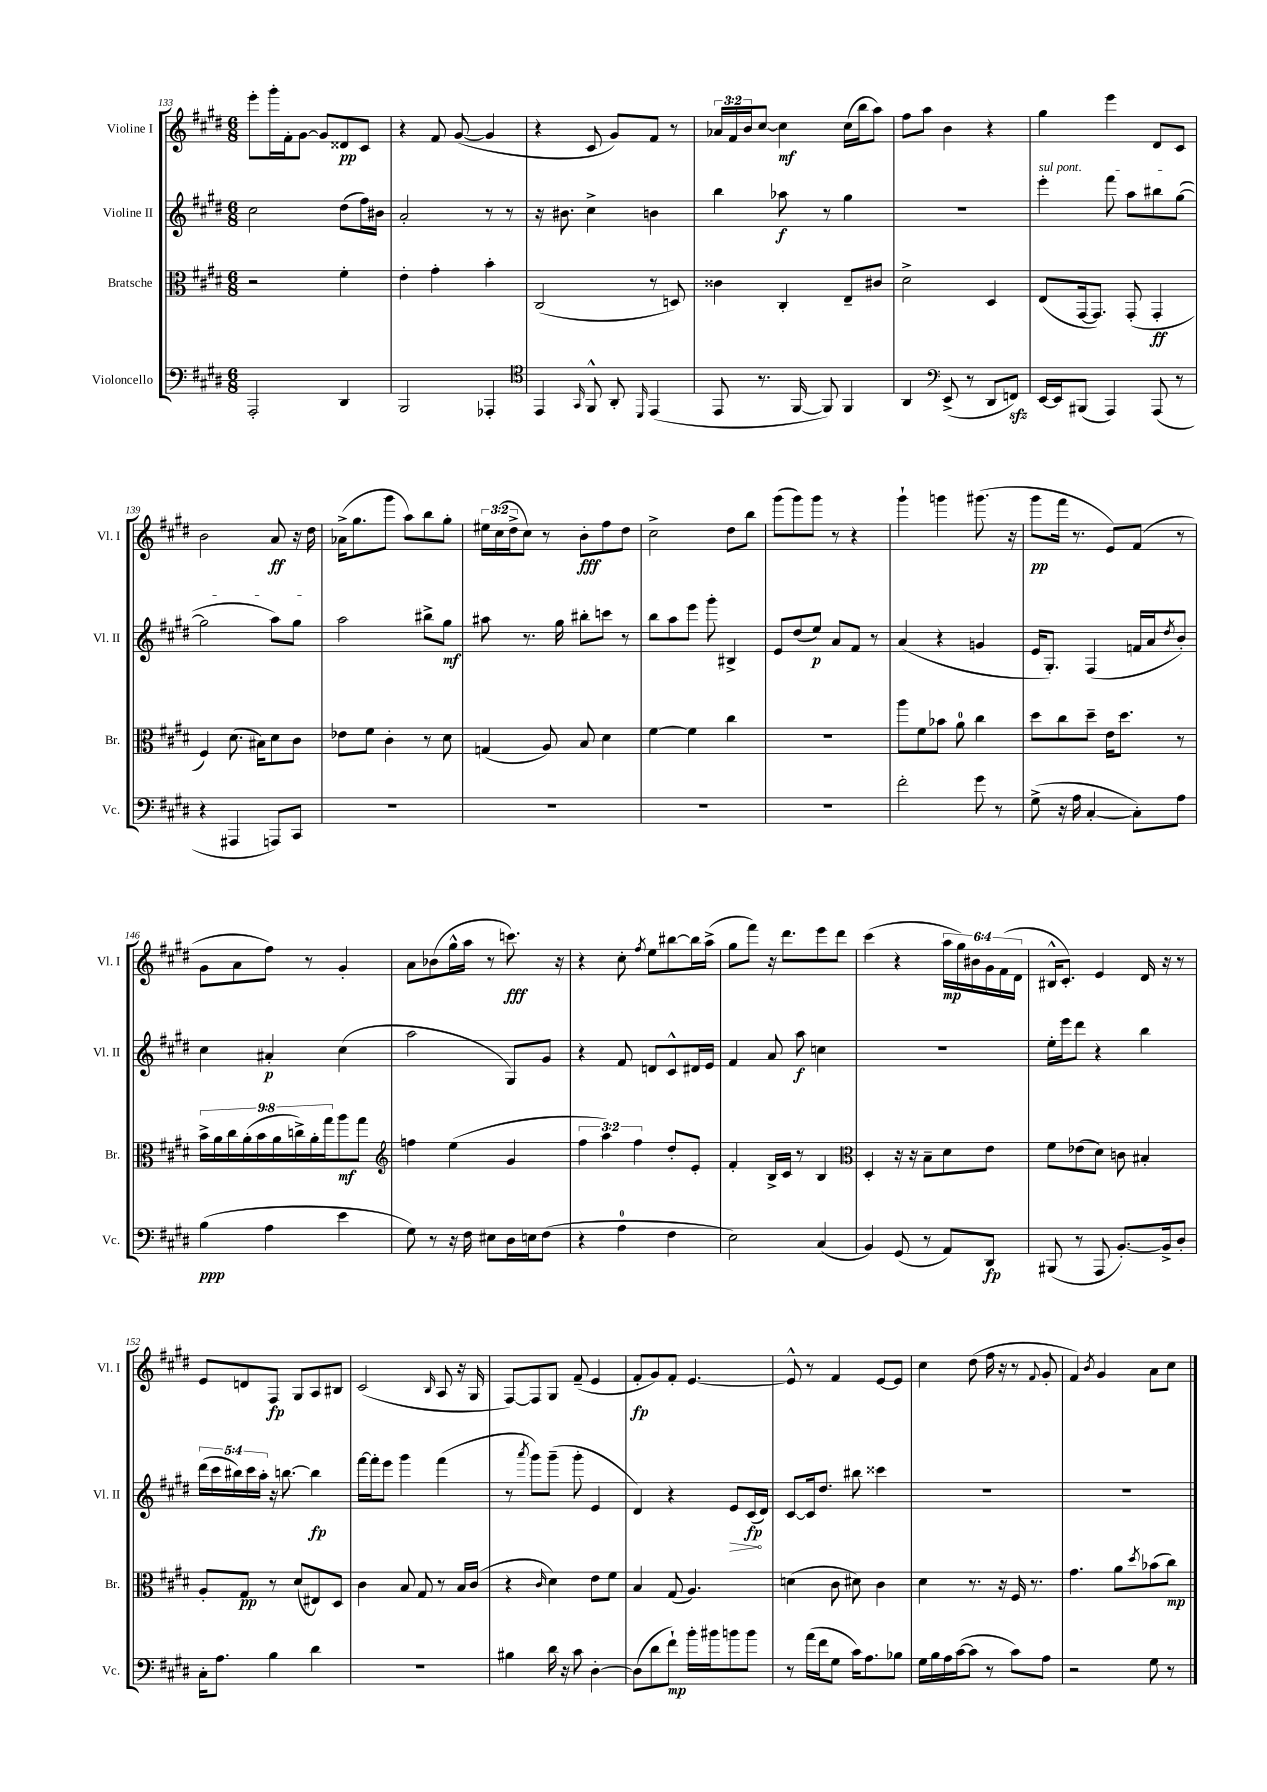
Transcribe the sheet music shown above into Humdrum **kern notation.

**kern	**kern	**kern	**kern
*staff4	*staff3	*staff2	*staff1
*clefF4	*clefC3	*clefG2	*clefG2
*k[f#c#g#d#]	*k[f#c#g#d#]	*k[f#c#g#d#]	*k[f#c#g#d#]
*M6/8	*M6/8	*M6/8	*M6/8
2AAA'	2r	2cc#	8eee'
.	.	.	16ggg#'
.	.	.	16f#'
.	.	.	[8g#
.	.	.	8g#]
4DD#	4f#'	(8dd#	8d##
.	.	16ff#)	8c#
.	.	16b#	.
=	=	=	=
2BBB	4e'	2a'	4r
.	4g#'	.	8f#
.	.	.	([8g#
4AAA-'	4b'	8r	4g#]
.	.	8r	.
=	=	=	=
*clefC4	*	*	*
4EE	(2C#	16r	4r
.	.	8.b#	.
16qqGG#	.	.	.
8FF#^^	.	4cc#^	8c#
8AA'	.	.	8g#)
16qqDD#	.	.	.
(4EE	8r	4b	8f#
.	8D)	.	8r
=	=	=	=
8EE	4c##	4bb	24a-
.	.	.	24f#
.	.	.	24b
8.r	.	.	[8cc#
.	4C#'	8aa-	4cc#]
[16FF#	.	.	.
8FF#])	.	8r	.
4FF#	8E~	4gg#	(16cc#
.	.	.	16bb
.	8c#	.	8aa)
=	=	=	=
4AA	2d#^	2.r	8ff#
.	.	.	8aa
*clefF4	*	*	*
(8EE^	.	.	4b
8r	.	.	.
8DD#	4D#	.	4r
8FF)	.	.	.
=	=	=	=
[16EE	(8E	4eee'	4gg#
16EE]	.	.	.
(8BBB#	[16GG#	.	.
.	8.GG#])	.	.
4AAA)	.	8fff#	4eee
.	(8GG#'	8aa	.
(8AAA	4GG#'	8bb#	8d#
8r	.	([8gg#	8c#
=	=	=	=
4r	4F#)	2gg#]	2b
4AAA#	(8.d#	.	.
.	16B#)	.	.
8AAA)	8d#	8aa)	8a
8CC#	8c#	8gg#	16r
.	.	.	16dd#
=	=	=	=
2.r	8e-	2aa	(16a-^
.	.	.	8.gg#
.	8f#	.	.
.	4c#'	.	8ggg#
.	.	.	8aa)
.	8r	8bb#^	8bb
.	8d#	8gg#	8gg#'
=	=	=	=
2.r	(4G	8aa#	24ee#
.	.	.	(24cc#
.	.	.	24dd#^
.	.	8.r	8cc#)
.	8A)	.	8r
.	.	16gg#	.
.	8B	8bb#'	8b'
.	4d#	8ccc	8ff#
.	.	8r	8dd#
=	=	=	=
2.r	[4f#	8bb	2cc#^
.	.	8aa	.
.	4f#]	8eee	.
.	.	8ggg#'	.
.	4cc#	4B#^	8dd#
.	.	.	8bb
=	=	=	=
2.r	2.r	8e	(8ggg#
.	.	(8dd#	8ggg#)
.	.	8ee)	8ggg#
.	.	8a	8r
.	.	8f#	4r
.	.	8r	.
=	=	=	=
2f#'	8aa	(4a	4ggg#`
.	8f#	.	.
.	8b-	4r	4ggg
.	8a	.	.
8g#	4cc#	4g	(8.ggg#
8r	.	.	.
.	.	.	16r
=	=	=	=
(8G#^	8dd#	16e	8ggg#
.	.	8.G#')	.
16r	8cc#	.	16fff#
16A	.	.	8.r
[4C#'	8dd#~	(4F#	.
.	16e	.	8e)
.	8.dd#	.	.
8C#'])	.	16f	(8f#
.	.	16a	.
.	.	8qdd#	.
8A	8r	8b')	8r
=	=	=	=
(4B	18b^	4cc#	8g#
.	18a	.	.
.	18cc#	.	.
.	.	.	8a
.	(18a'	.	.
.	18b	.	.
4A	.	4a#'	8ff#)
.	18a	.	.
.	18cc^)	.	.
.	.	.	8r
.	18a'	.	.
.	18gg#	.	.
4e	8aa	(4cc#	4g#'
.	8gg#	.	.
=	=	=	=
*	*clefG2	*	*
8G#)	4ff	2aa	8a
8r	.	.	(8b-
16r	(4ee	.	16gg#^^
16F#	.	.	16aa
8E#	.	.	8r
16D#	4g#	8G#)	8.ccc)
16E	.	.	.
(8F#	.	8g#	.
.	.	.	16r
=	=	=	=
4r	6ff#	4r	4r
.	6aa)	.	.
4A	.	8f#	8cc#'
.	6ff#	.	.
.	.	.	8qff#
.	.	8d	8ee
4F#	8dd#'	8c#^^	[8bb#
.	8e'	16d#	16bb#]
.	.	16e	(16aa^
=	=	=	=
2E)	4f#'	4f#	8gg#
.	.	.	8fff#)
.	16B^	8a	16r
.	16c#	.	8.ddd#
.	8r	8aa	.
(4C#	4B	4cc	8eee
.	.	.	8ddd#
=	=	=	=
*	*clefC3	*	*
4BB)	4D#'	2.r	(4ccc#
(8GG#	16r	.	4r
.	16r	.	.
8r	8B~	.	.
8AA)	8d#	.	24aa
.	.	.	24gg#)
.	.	.	24b#
8DD#	8e	.	24g#
.	.	.	(24f#
.	.	.	24d#
=	=	=	=
(8BBB#	8f#	16ee'	16B#^^
.	.	16eee	8.c#')
8r	(8e-	8ddd#	.
8AAA	8d#)	4r	4e
[8.BB')	8c	.	.
.	4B#'	4bb	16d#
16BB^]	.	.	16r
8D#'	.	.	8r
=	=	=	=
16C#'	8A'	(20ddd#	8e
.	.	20ccc#	.
8.A	.	.	.
.	.	20bb#)	.
.	8G#	.	8d
.	.	20ccc#	.
.	.	20aa'	.
4B	8r	16r	8F#
.	.	[8.bb	.
.	(8d#	.	8G#
4d#	8E#)	4bb]	8A
.	8D#	.	8B#
=	=	=	=
2.r	4c#	[16fff#	(2c#
.	.	16fff#']	.
.	.	8eee	.
.	8B	4ggg#	.
.	8G#	.	.
.	.	.	16qqB
.	8r	(4fff#	8A
.	16B	.	16r
.	(16c#	.	16G#
=	=	=	=
4B#	4r	8r	[8F#)
.	.	8qaaa	.
.	.	8ggg#)	8F#]
.	16qqc#	.	.
16d#	4d#)	(8ggg#~	8G#
16r	.	.	.
8c#	.	8ggg#'	(8f#~
[4D#'	8e	4e	4e
.	8f#	.	.
=	=	=	=
(8D#]	4B	4d#)	8f#'
8d#	.	.	8g#)
8f#`)	(8G#	4r	8f#'
16b'	4.A)	.	[4.e
16b#	.	.	.
8b	.	8e	.
8b	.	(16c#	.
.	.	16d#)	.
=	=	=	=
8r	(4d	[8c#	8e^^]
(16a	.	16c#]	8r
16f#	.	8.dd#	.
8G#	8c#	.	4f#
16c#)	8d#)	8bb#	.
8.A	.	.	.
.	4c#	4ccc##	[8e
8B-	.	.	8e]
=	=	=	=
16G#	4d#	2.r	4cc#
16B	.	.	.
16A	.	.	.
([16c#	.	.	.
8c#]	8.r	.	(8dd#
8r	.	.	16ff#
.	16r	.	16r
8c#)	16F#	.	8r
.	8.r	.	.
.	.	.	8qqf#
8A	.	.	8g#'
=	=	=	=
2r	4.g#	2.r	4f#)
.	.	.	8qb
.	.	.	4g#
.	8a	.	.
.	8qdd#	.	.
8G#	(8b-	.	8a
8r	8cc#)	.	8cc#
==	==	==	==
*-	*-	*-	*-
